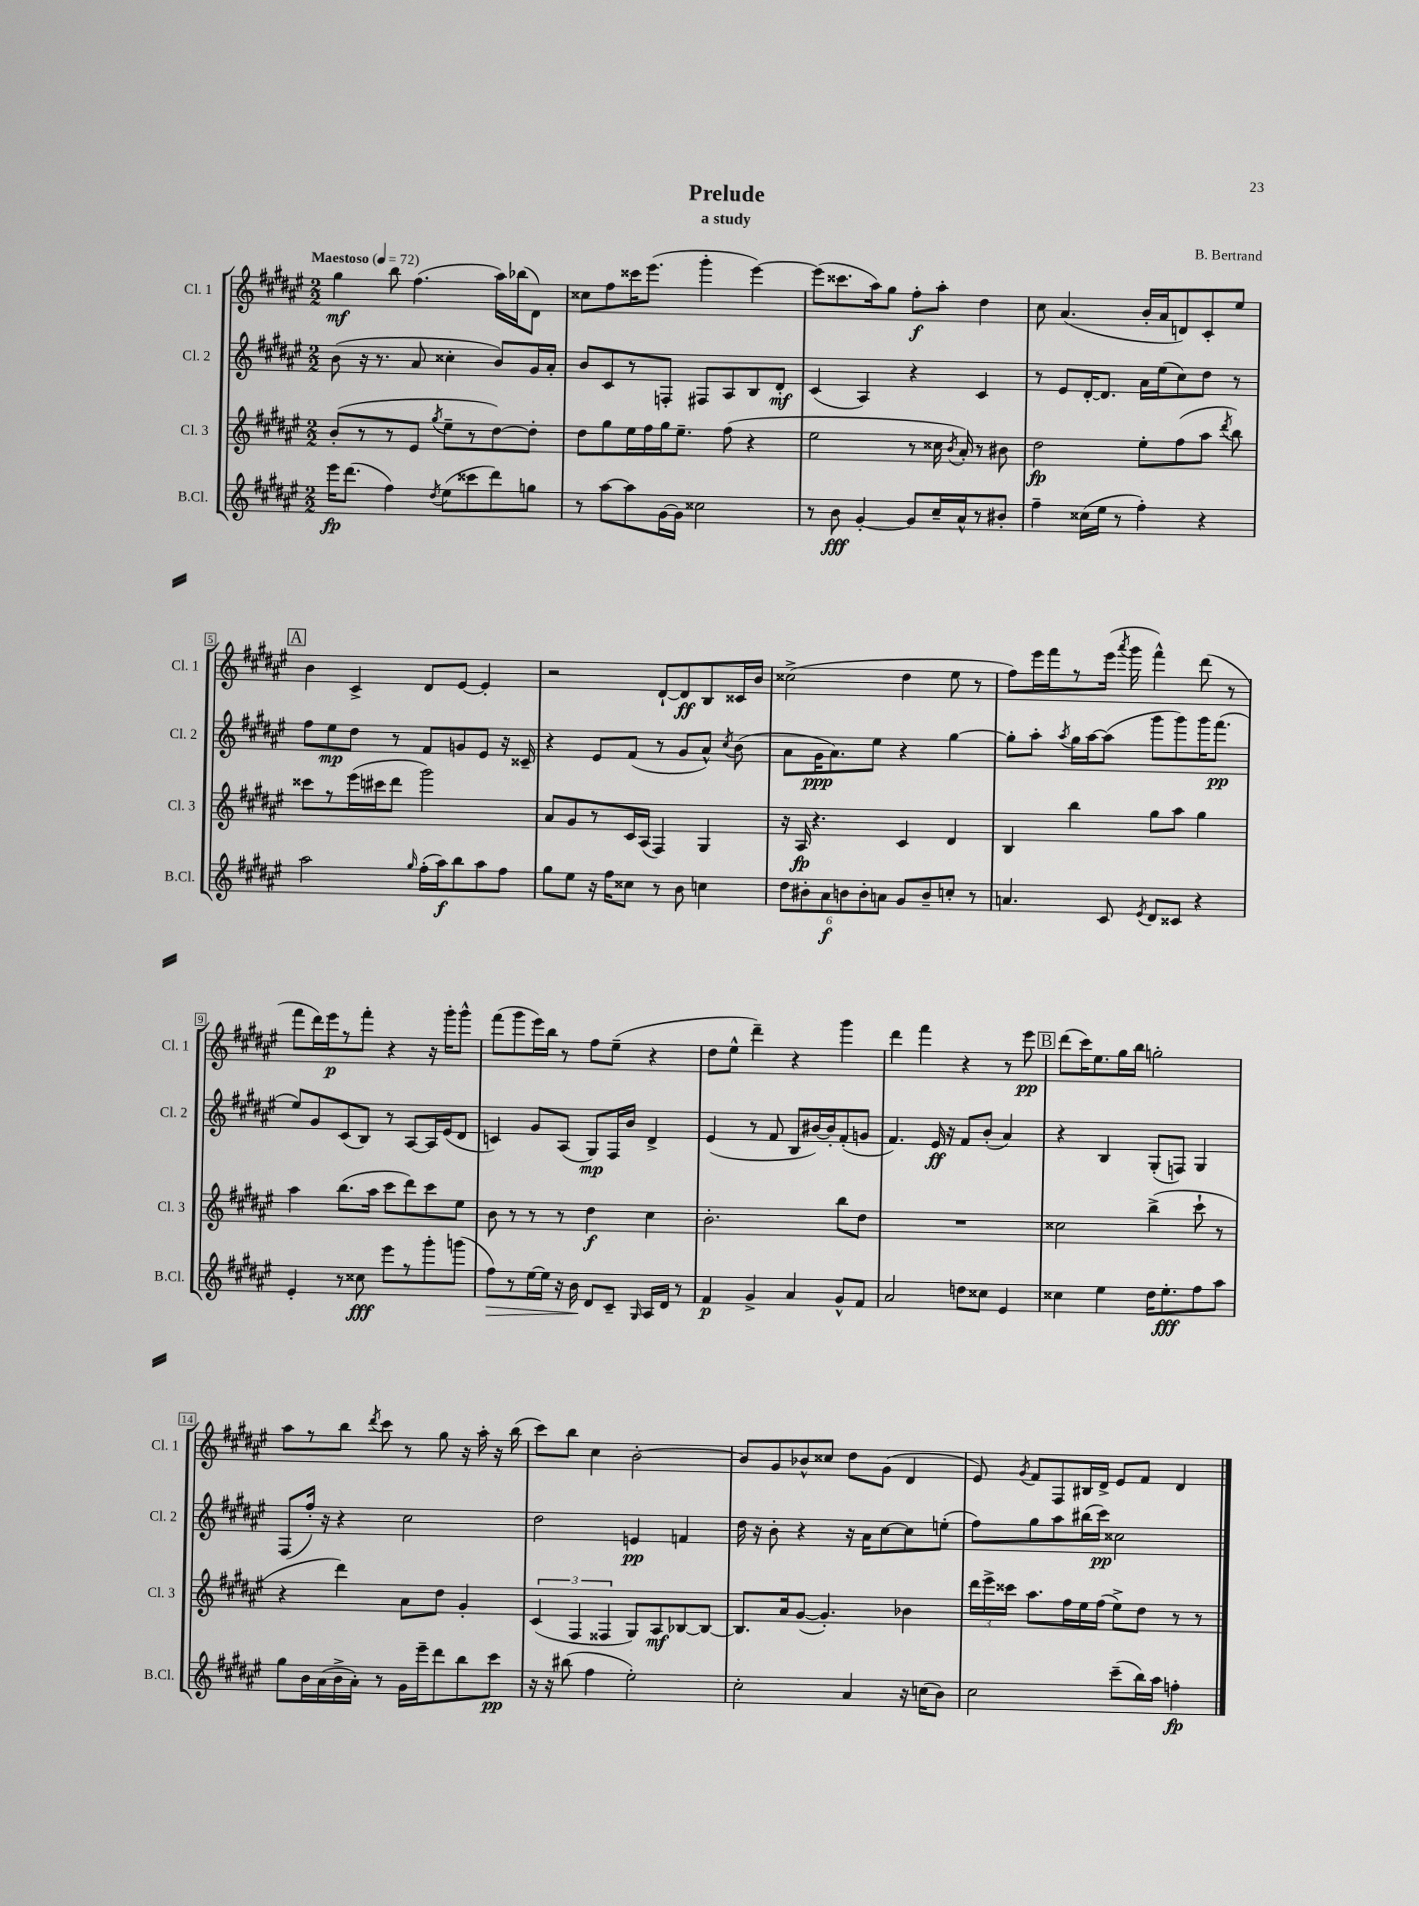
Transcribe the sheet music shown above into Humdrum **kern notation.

**kern	**dynam	**kern	**dynam	**kern	**dynam	**kern	**dynam
*part4	*part4	*part3	*part3	*part2	*part2	*part1	*part1
*staff4	*staff4	*staff3	*staff3	*staff2	*staff2	*staff1	*staff1
*I"B.Cl.	*	*I"Cl. 3	*	*I"Cl. 2	*	*I"Cl. 1	*
*I'B.Cl.	*	*I'Cl. 3	*	*I'Cl. 2	*	*I'Cl. 1	*
*clefG2	*	*clefG2	*	*clefG2	*	*clefG2	*
*k[f#c#g#d#a#e#]	*	*k[f#c#g#d#a#e#]	*	*k[f#c#g#d#a#e#]	*	*k[f#c#g#d#a#e#]	*
*M2/2	*	*M2/2	*	*M2/2	*	*M2/2	*
*MM72	*	*MM72	*	*MM72	*	*MM72	*
=1	=1	=1	=1	=1	=1	=1	=1
!	!	!	!	!	!	!LO:TX:a:B:t=Maestoso	!
16eee#\KL	fp	(8b'/L	.	(8b\	.	4gg#\	mf
(8.ddd#\J	.	.	.	.	.	.	.
.	.	8r	.	16r	.	.	.
.	.	.	.	8.r	.	.	.
4ff#\)	.	8r	.	.	.	8bb\	.
.	.	8e#/J	.	8a#/	.	(4.ff#\	.
8qdd#/	.	8qgg#/	.	.	.	.	.
(8ee#\L	.	8ee#~\L	.	4cc##X'\	.	.	.
8ccc##X\	.	8r	.	.	.	.	.
8ddd#\)	.	[8dd#\)	.	8b/L)	.	16aa#\LL)	.
.	.	.	.	.	.	(16bb-X\J	.
8ggn\J	.	8dd#'\J]	.	16g#/L	.	8d#\J)	.
.	.	.	.	16a#'/JJ	.	.	.
=2	=2	=2	=2	=2	=2	=2	=2
8r	.	8dd#\L	.	8b/L	.	8cc##X\L	.
[8aa#\L	.	8gg#\	.	8c#/	.	8ff#\	.
8aa#\]	.	16ee#\L	.	8r	.	16ccc##X\K	.
.	.	16ff#\	.	.	.	(8.eee#\J	.
[16g#\L	.	16gg#\J	.	8Fn'/J	.	.	.
16g#\JJ]	.	8.ee#~\J	.	.	.	.	.
2cc##X\	.	.	.	8F#X/L	.	4ggg#'\	.
.	.	(8ff#\	.	8A#/	.	.	.
.	.	4r	.	8B/	.	[4eee#\)	.
.	.	.	.	8d#'/J	mf	.	.
=3	=3	=3	=3	=3	=3	=3	=3
8r	.	2ee#\	.	(4c#/	.	(8eee#\L]	.
8b\	fff	.	.	.	.	8.ccc##X\	.
[4g#'/	.	.	.	4A#/)	.	.	.
.	.	.	.	.	.	16aa#\k)	.
.	.	.	.	.	.	8gg#\J	.
8g#/L]	.	8r	.	4r	.	8ff#'\L	f
16cc#~/L	.	16cc##X\	.	.	.	8aa#'\J	.
.	.	8qb/	.	.	.	.	.
16a#^^/J	.	16a#'/)	.	.	.	.	.
8r	.	8r	.	4c#/	.	4dd#\	.
8b#X'/J	.	8b#X\	.	.	.	.	.
=4	=4	=4	=4	=4	=4	=4	=4
4ff#~\	.	2dd#\	fp	8r	.	8cc#\	.
.	.	.	.	8e#/L	.	(4.a#/	.
(16cc##X\LL	.	.	.	[16d#'/K	.	.	.
16ee#\JJ	.	.	.	8.d#/J]	.	.	.
8r	.	.	.	.	.	.	.
4ff#'\)	.	8ee#'\L	.	16a#\LL	.	16b'/LL	.
.	.	.	.	(16ee#\J	.	16a#/J	.
.	.	(8ff#\	.	8cc#\)	.	8dn/)	.
4r	.	8aa#\J	.	8dd#\J	.	8c#'/	.
.	.	8qddd#/	.	.	.	.	.
.	.	8bb\)	.	8r	.	8ee#/J	.
!!LO:LB:g=z
!!LO:REH:place=s1:t=A
=5	=5	=5	=5	=5	=5	=5	=5
2aa#\	.	8ccc##X\L	.	8ff#\L	.	4b\	.
.	.	8r	.	8ee#\	mp	.	.
.	.	(16eee#\L	.	8dd#\J	.	4c#^/	.
.	.	16ccc#X\J	.	.	.	.	.
.	.	8ddd#\J	.	8r	.	.	.
16qqgg#/	.	.	.	.	.	.	.
(16ff#'\LL	.	2ggg#\)	.	8f#/L	.	8d#/L	.
16aa#\J)	f	.	.	.	.	.	.
8bb\	.	.	.	8gn/	.	[8e#/J	.
8aa#\	.	.	.	8e#/J	.	4e#'/]	.
8ff#\J	.	.	.	16r	.	.	.
.	.	.	.	16c##X~/	.	.	.
=6	=6	=6	=6	=6	=6	=6	=6
8gg#\L	.	8a#/L	.	4r	.	2r	.
8ee#\J	.	8g#/	.	.	.	.	.
16r	.	8r	.	8e#/L	.	.	.
16ff#\KL	.	.	.	.	.	.	.
8cc##X\J	.	16c#/L	.	(8f#/J	.	.	.
.	.	(16A#/JJ	.	.	.	.	.
8r	.	4F#/)	.	8r	.	[8d#`/L	.
8b\	.	.	.	8g#/L	.	8d#/]	ff
4ccn\	.	4G#/	.	8a#^^/J)	.	8B/	.
.	.	.	.	8qcc#/	.	.	.
.	.	.	.	(8b\	.	16c##X/L	.
.	.	.	.	.	.	16b/JJ	.
=7	=7	=7	=7	=7	=7	=7	=7
12dd#\L	.	16r	.	8a#\L	.	(2cc##X^\	.
.	.	16A#/	fp	.	.	.	.
12b#X'\	.	.	.	.	.	.	.
.	.	4.r	.	16g#\K	ppp	.	.
12a#\	f	.	.	.	.	.	.
.	.	.	.	8.a#\)	.	.	.
12bn\	.	.	.	.	.	.	.
12b'\	.	.	.	.	.	.	.
.	.	.	.	8ee#\J	.	.	.
12an\J	.	.	.	.	.	.	.
8g#/L	.	4c#/	.	4r	.	4dd#\	.
8b~/	.	.	.	.	.	.	.
8ccn'/J	.	4d#/	.	[4gg#\	.	8ee#\	.
8r	.	.	.	.	.	8r	.
=8	=8	=8	=8	=8	=8	=8	=8
4.an/	.	4B/	.	8gg#'\L]	.	8ff#\L)	.
.	.	.	.	8aa#'\J	.	16eee#\L	.
.	.	.	.	.	.	16fff#\J	.
.	.	.	.	8qaa#/	.	.	.
.	.	4bb\	.	16gg#\LL	.	8r	.
.	.	.	.	[16aa#\J	.	.	.
8c#/	.	.	.	(8aa#\J]	.	(16eee#\Jk	.
.	.	.	.	.	.	8qaaa#/	.
.	.	.	.	.	.	16ggg#\	.
8qe#/	.	.	.	.	.	.	.
8d#/L	.	8gg#\L	.	8ggg#\L	.	4fff#^^\)	.
8c##X/J	.	8aa#\J	.	8ggg#\)	.	.	.
4r	.	4gg#\	.	16ggg#\K	.	(8ddd#\	.
.	.	.	.	(8.fff#\J	pp	.	.
.	.	.	.	.	.	8r	.
!!LO:LB:g=z
=9	=9	=9	=9	=9	=9	=9	=9
4e#'/	.	4aa#\	.	8ee#/L)	.	8fff#\L	.
.	.	.	.	8g#/	.	16ddd#\L)	.
.	.	.	.	.	.	16eee#\J	p
8r	.	(8.bb\L	.	(8c#/	.	8r	.
8cc##X\	fff	.	.	8B/J)	.	8fff#'\J	.
.	.	16aa#\Jk	.	.	.	.	.
8eee#\L	.	8ccc#\L	.	8r	.	4r	.
8r	.	8ddd#\)	.	[8A#/L	.	.	.
8ggg#'\	.	8ccc#\	.	16A#/L]	.	16r	.
.	.	.	.	(16e#/J	.	16ggg#'\KL	.
(8gggn\J	.	8ee#\J	.	8d#/J	.	8ggg#^^\J	.
=10	=10	=10	=10	=10	=10	=10	=10
!	!LO:HP:b	!	!	!	!	!	!
8ff#\L)	>	8b\	.	4cn/)	.	(8fff#\L	.
8r	.	8r	.	.	.	8ggg#\	.
[16ee#\L	.	8r	.	8g#/L	.	16eee#\L)	.
16ee#\JJ]	.	.	.	.	.	16bb\JJ	.
16r	.	8r	.	(8A#/J	.	8r	.
16b\	.	.	.	.	.	.	.
8d#/L	]	4dd#\	f	8G#/L)	mp	8ff#\L	.
8c#~/J	.	.	.	16F#/L	.	(8ee#~\J	.
.	.	.	.	16b/JJ	.	.	.
16qqG#/	.	.	.	.	.	.	.
16A#/LL	.	4cc#\	.	4d#^/	.	4r	.
16d#/JJ	.	.	.	.	.	.	.
8r	.	.	.	.	.	.	.
=11	=11	=11	=11	=11	=11	=11	=11
4f#/	p	2.b'\	.	(4e#/	.	8dd#\L	.
.	.	.	.	.	.	8ee#^^\J	.
4g#^/	.	.	.	8r	.	4ddd#~\)	.
.	.	.	.	8f#/	.	.	.
4a#/	.	.	.	8B/L	.	4r	.
.	.	.	.	[16b#X/L)	.	.	.
.	.	.	.	16b#'/J]	.	.	.
8g#^^/L	.	8bb\L	.	(8f#'/	.	4ggg#\	.
8f#/J	.	8dd#\J	.	8gn/J	.	.	.
=12	=12	=12	=12	=12	=12	=12	=12
2a#/	.	1r	.	4.f#/)	.	4ddd#\	.
.	.	.	.	.	.	4fff#\	.
.	.	.	.	16e#/	ff	.	.
.	.	.	.	16r	.	.	.
8ddn\L	.	.	.	8f#/L	.	4r	.
8cc##X\J	.	.	.	(8b'/J	.	.	.
4e#/	.	.	.	4a#/)	.	8r	.
.	.	.	.	.	.	8eee#\	pp
!!LO:REH:place=s1:t=B
=13	=13	=13	=13	=13	=13	=13	=13
4cc##X\	.	2cc##X\	.	4r	.	(8ddd#\L	.
.	.	.	.	.	.	16ccc#\K)	.
.	.	.	.	.	.	8.ee#\	.
4ee#\	.	.	.	4B/	.	.	.
.	.	.	.	.	.	16gg#\L	.
.	.	.	.	.	.	16bb\JJ	.
16dd#\KL	.	(4bb^\	.	(8G#'/L	.	2ggn'\	.
8.ee#'\	fff	.	.	.	.	.	.
.	.	.	.	8Fn/J)	.	.	.
8ff#\	.	8ccc#`\	.	4G#/	.	.	.
8aa#\J	.	8r	.	.	.	.	.
!!LO:LB:g=z
=14	=14	=14	=14	=14	=14	=14	=14
8gg#\L	.	4r	.	(8F#/L	.	8aa#\L	.
16b\L	.	.	.	16ff#'/Jk)	.	8r	.
(16a#\	.	.	.	16r	.	.	.
16b^\	.	4ddd#\)	.	4r	.	8bb\J	.
16a#'\JJ)	.	.	.	.	.	.	.
.	.	.	.	.	.	8qddd#/	.
8r	.	.	.	.	.	8ccc#\	.
16g#\LL	.	8a#\L	.	2cc#\	.	8r	.
16eee#~\J	.	.	.	.	.	.	.
8ddd#\	.	8dd#\J	.	.	.	8gg#\	.
8bb\	.	4g#'/	.	.	.	16r	.
.	.	.	.	.	.	16aa#'\	.
8ccc#\J	pp	.	.	.	.	16r	.
.	.	.	.	.	.	(16bb\	.
=15	=15	=15	=15	=15	=15	=15	=15
16r	.	(6c#/	.	2dd#\	.	8ccc#\L)	.
16r	.	.	.	.	.	.	.
(8bb#X\	.	.	.	.	.	8bb\J	.
.	.	6F#/	.	.	.	.	.
4ff#\	.	.	.	.	.	4cc#\	.
.	.	6F##X/	.	.	.	.	.
2ee#'\)	.	8G#/L)	.	4en/	pp	[2b'\	.
.	.	8A#/	mf	.	.	.	.
.	.	[8B-X/	.	4fn/	.	.	.
.	.	8B-/J_	.	.	.	.	.
=16	=16	=16	=16	=16	=16	=16	=16
2cc#'\	.	8.B-/L]	.	16dd#\	.	8b/L]	.
.	.	.	.	16r	.	.	.
.	.	.	.	8b'\	.	8g#/	.
.	.	16a#/k	.	.	.	.	.
.	.	([8g#/J	.	4r	.	8b-X^^/	.
.	.	4.g#'/])	.	.	.	8cc##X/J	.
4a#/	.	.	.	16r	.	8dd#\L	.
.	.	.	.	16a#\KL	.	.	.
.	.	.	.	[8cc#\	.	(8g#\J	.
16r	.	4b-X\	.	8cc#\]	.	4d#/	.
(16ccn\KL	.	.	.	.	.	.	.
8b\J)	.	.	.	(8een'\J	.	.	.
=17	=17	=17	=17	=17	=17	=17	=17
2cc#\	.	24ddd#\LL	.	8ff#\L)	.	8e#/)	.
.	.	24eee#^\	.	.	.	.	.
.	.	24ccc##X\JJ	.	.	.	.	.
.	.	.	.	.	.	8qg#/	.
.	.	8.aa#\L	.	8gg#\	.	8f#/L	.
.	.	.	.	8aa#\	.	8F#/	.
.	.	16ff#\L	.	.	.	.	.
.	.	16ee#\	.	(16bb#X\L	.	16B#X/L	.
.	.	(16ff#\JJ	.	16ccc#\JJ)	pp	16d#^/JJ	.
(8ccc#~\L	.	8ee#^\L)	.	2cc##X\	.	8e#/L	.
16bb\L)	.	8dd#\J	.	.	.	8f#/J	.
16aa#\JJ	.	.	.	.	.	.	.
4ffn'\	fp	8r	.	.	.	4d#/	.
.	.	8r	.	.	.	.	.
==	==	==	==	==	==	==	==
*-	*-	*-	*-	*-	*-	*-	*-
